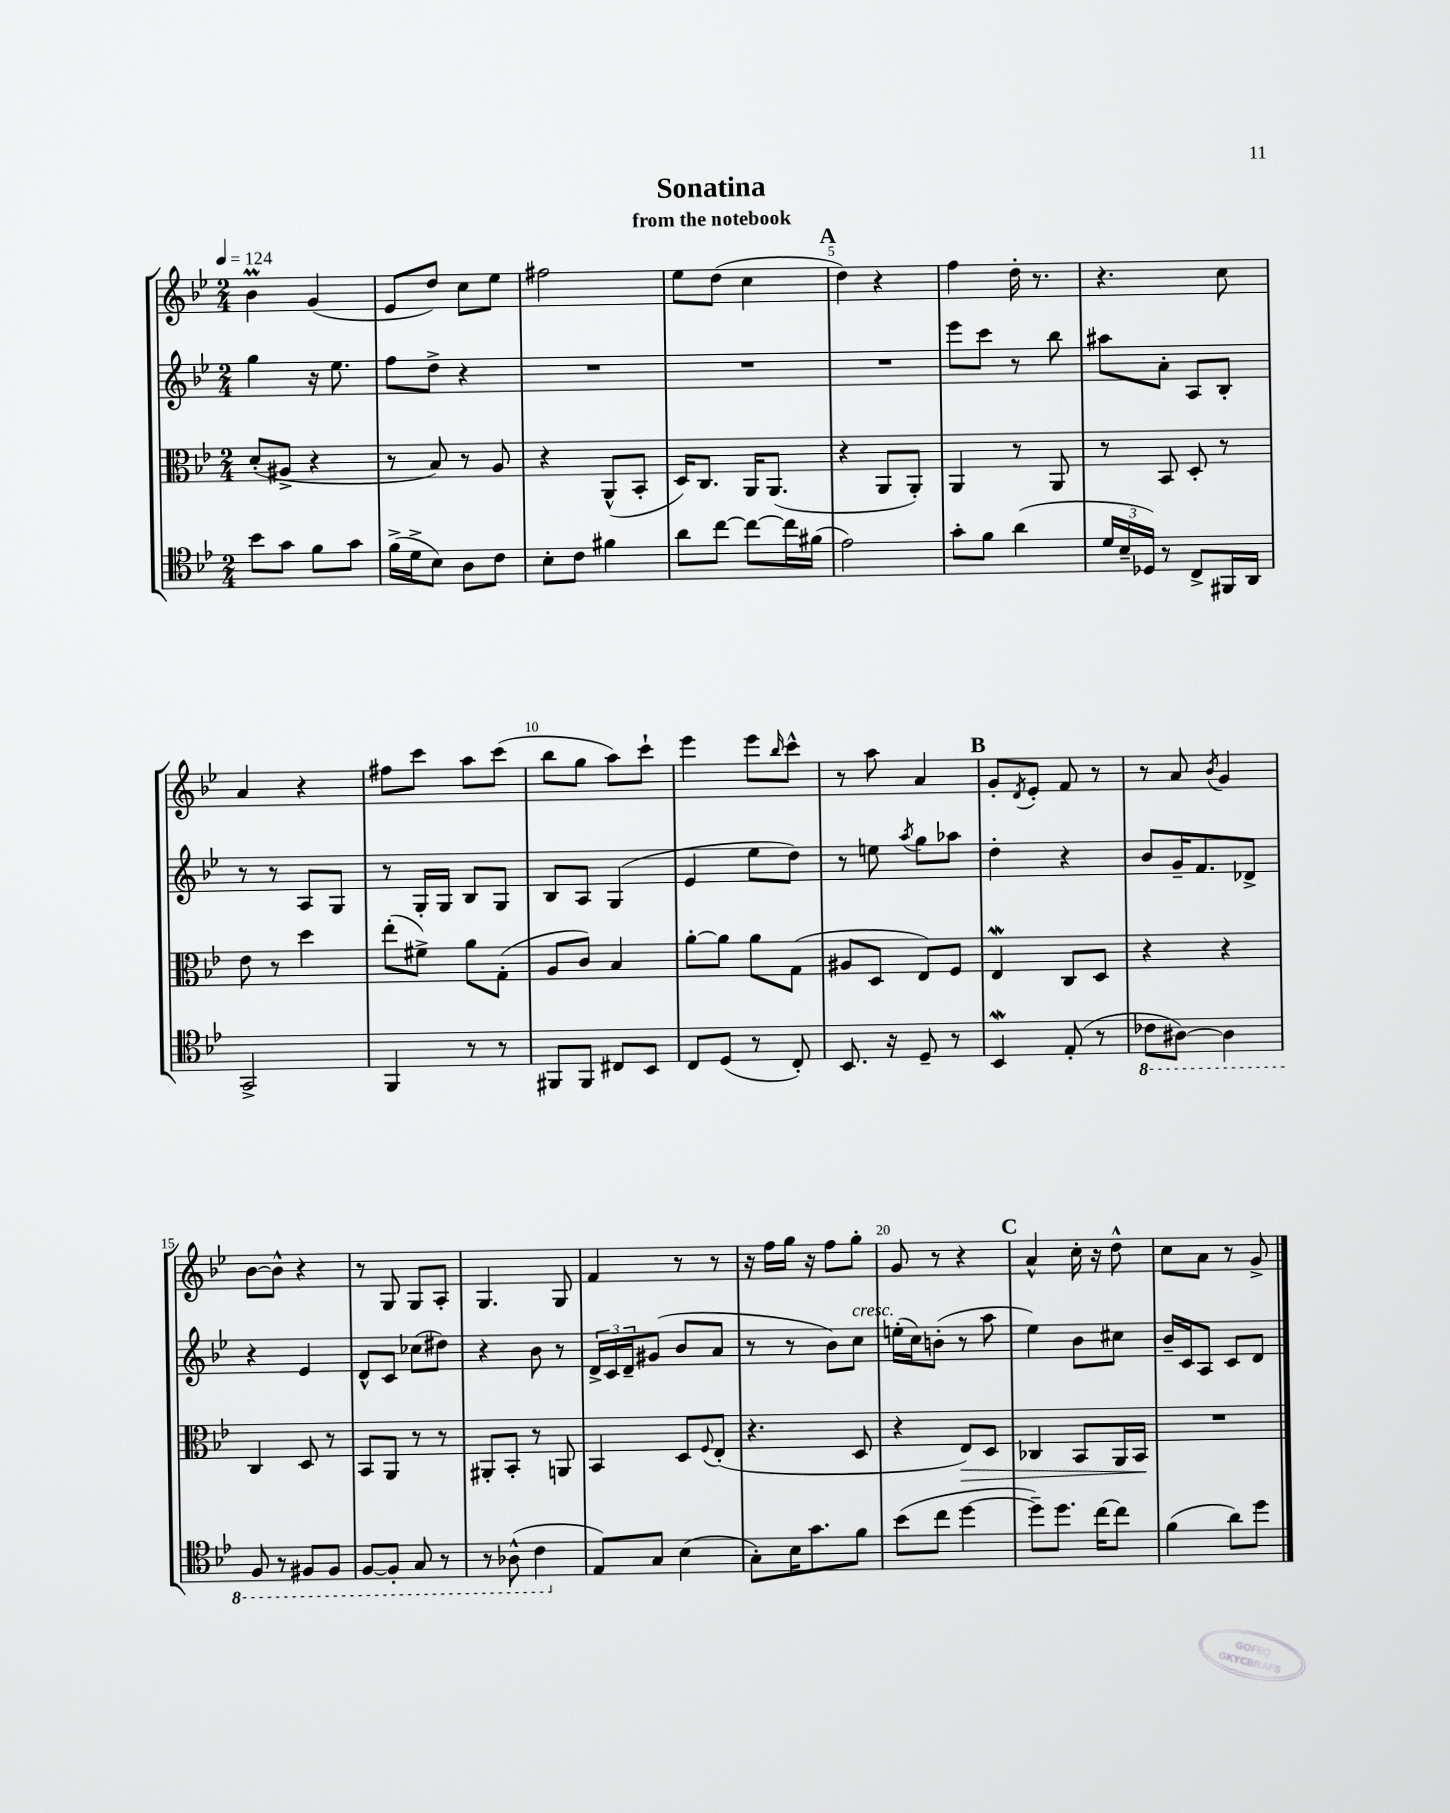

**kern	**kern	**kern	**kern
*staff4	*staff3	*staff2	*staff1
*clefC4	*clefC3	*clefG2	*clefG2
*k[b-e-]	*k[b-e-]	*k[b-e-]	*k[b-e-]
*M2/4	*M2/4	*M2/4	*M2/4
*MM124	*MM124	*MM124	*MM124
8b-\L	(8d'/L	4gg\	4b-\
8g\J	8A#^/J	.	.
8f\L	4r	16r	(4g/
.	.	8.ee-\	.
8g\J	.	.	.
=	=	=	=
(16f^\LL	8r	8ff\L	8e-/L
16d^\J	.	.	.
8B-\J)	8B-/)	8dd^\J	8dd/J)
8A\L	8r	4r	8cc\L
8c\J	8A/	.	8ee-\J
=	=	=	=
8B-'\L	4r	2r	2ff#\
8c\J	.	.	.
4f#\	(8AA^^/L	.	.
.	8BB-'/J	.	.
=	=	=	=
8a\L	16D/LK)	2r	8ee-\L
.	8.C/J	.	.
[8cc\J	.	.	(8dd\J
8cc\_L	16AA/LK	.	4cc\
.	(8.AA/J	.	.
16cc\]L	.	.	.
(16f#\JJ	.	.	.
=	=	=	=
2e-\)	4r	2r	4dd\)
.	8AA/L	.	4r
.	8AA'/J)	.	.
=	=	=	=
8g'\L	4AA/	8eee-\L	4ff\
8f\J	.	8ccc\J	.
(4a\	8r	8r	16dd'\
.	.	.	8.r
.	8AA/	8bb-\	.
=	=	=	=
24d/LL	8r	8aa#\L	4.r
24B-~/	.	.	.
24D-/JJ)	.	.	.
8r	8BB-/	8a'\J	.
8C^/L	8D'/	8A/L	.
16FF#/L	8r	8B-'/J	8cc\
16AA/JJ	.	.	.
=	=	=	=
2GG^/	8e-\	8r	4a/
.	8r	8r	.
.	4dd\	8A/L	4r
.	.	8G/J	.
=	=	=	=
4FF/	(8ee-'\L	8r	8ff#\L
.	8f#^\J)	16G'/LL	8ccc\J
.	.	16G/JJ	.
8r	8a\L	8B-/L	8aa\L
8r	(8G'\J	8G/J	(8ccc\J
=	=	=	=
8FF#/L	8A/L	8B-/L	8bb-\L
8FF#/J	8c/J)	8A/J	8gg\J
8C#/L	4B-/	(4G/	8aa\L)
8BB-/J	.	.	8ccc`\J
=	=	=	=
8C/L	[8a'\L	4e-/	4eee-\
(8D/J	8a\]J	.	.
8r	8a\L	8ee-\L	8eee-\L
.	.	.	16qqbb-/
8C'/)	(8G\J	8dd\J)	8ccc^^\J
=	=	=	=
8.BB-/	8A#/L	8r	8r
.	8D/J	8ee\	8aa\
16r	.	.	.
.	.	8qaa/	.
8D~/	8E-/L)	8gg\L	4a/
8r	8F/J	8aa-\J	.
=	=	=	=
4BB-/	4E-/	4dd'\	8g'/L
.	.	.	8qd/
.	.	.	8e-'/J
(8E-'/	8C/L	4r	8f/
8r	8D/J	.	8r
=	=	=	=
8C-\L	4r	8b-/L	8r
[8AA#\J)	.	16g~/K	8a/
.	.	8.f/	.
.	.	.	8qb-/
4AA#\]	4r	.	4g/
.	.	8d-^/J	.
=	=	=	=
8FF/	4C/	4r	[8b-\L
8r	.	.	8b-^^\]J
8FF#/L	8D/	4e-/	4r
8FF#/J	8r	.	.
=	=	=	=
[8FF/L	8BB-/L	8d^^/L	8r
8FF'/]J	8AA/J	8c/J	8G/
8GG/	8r	(8cc-\L	8G/L
8r	8r	8dd#\J)	8A'/J
=	=	=	=
8r	8AA#'/L	4r	4.G/
(8AA-^^\	8BB-'/J	.	.
4C\	8r	8b-\	.
.	8AA/	8r	8G/
=	=	=	=
8E-/L)	4BB-/	24d^/LL	4f/
.	.	24c/	.
.	.	24d~/J	.
8G/J	.	(8g#/J	.
(4B-\	8D/L	8b-/L	8r
.	8qqF/	.	.
.	(8E-'/J	8a/J	8r
=	=	=	=
8G'\L)	4.r	8r	16r
.	.	.	16ff\LL
16B-\K	.	8r	16gg\JJ
8.g\	.	.	16r
.	.	8b-\L)	8ff\L
8f\J	8D/	8cc\J	8gg'\J
=	=	=	=
(8b-\L	4r	(16ee'\LL	8g/
.	.	16cc\J)	.
8cc\J	.	(8b'\J	8r
[4dd\	8E-/L)	8r	4r
.	8D/J	8aa\	.
=	=	=	=
8dd~\]L)	4C-/	4ee-\)	4a^^/
8.dd\J	.	.	.
.	8BB-/L	8b-\L	16cc'\
[16cc\LK	.	.	16r
8cc\]J	16AA/L	8cc#\J	8dd^^\
.	16BB-/JJ	.	.
=	=	=	=
(4f\	2r	16b-~/LL	8cc\L
.	.	16c/J	.
.	.	8A/J	8a\J
8a\L)	.	8c/L	8r
8dd\J	.	8d/J	8g^/
==	==	==	==
*-	*-	*-	*-
